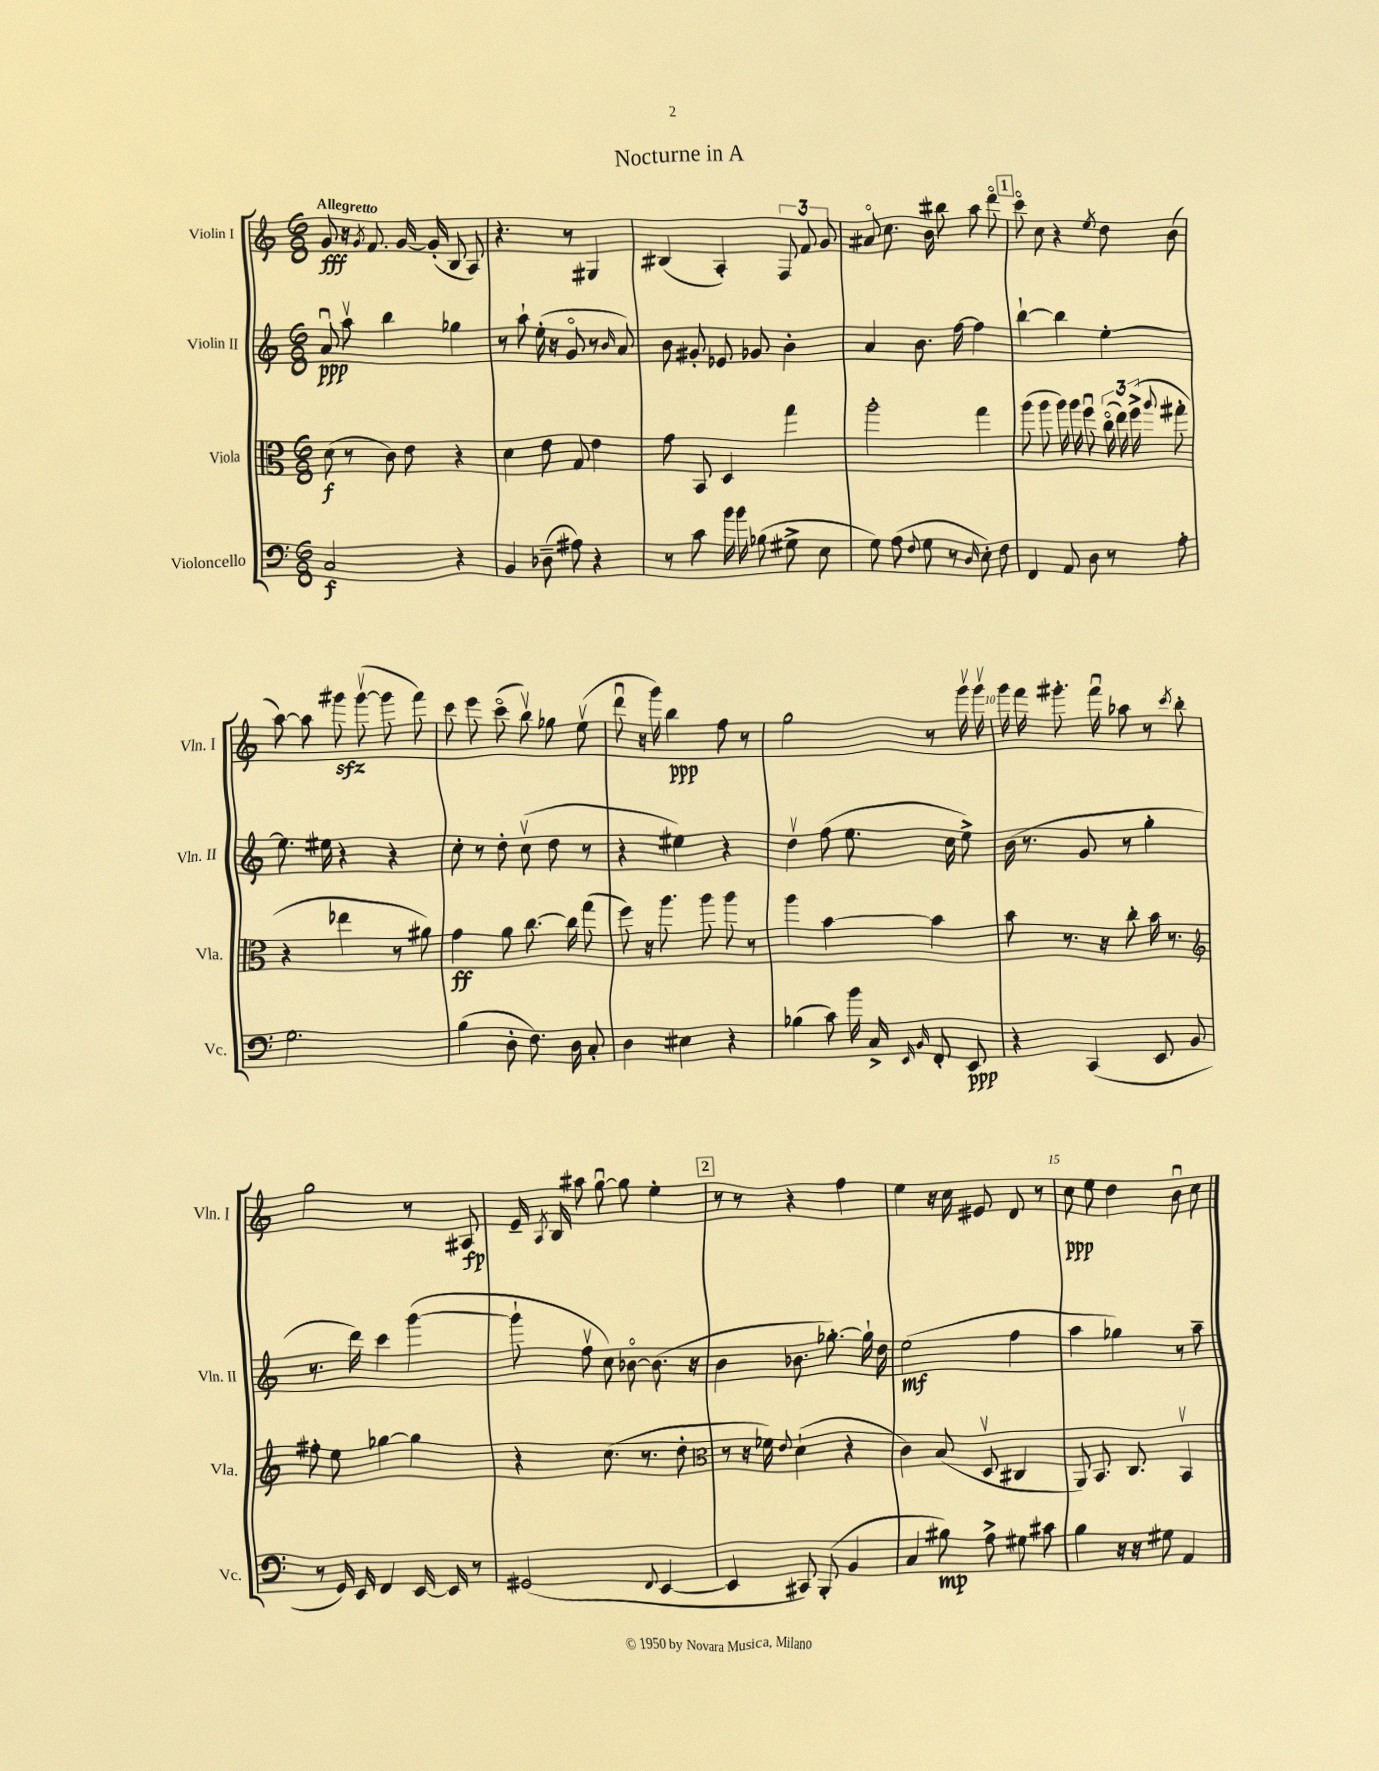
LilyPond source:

\header { title = "Nocturne in A" }
<<
\new StaffGroup <<
\new Staff = "s0" \with { instrumentName = "Violin I" shortInstrumentName = "Vln. I" } {
    \clef treble \key c \major \numericTimeSignature \time 6/8 \tempo "Allegretto"
    \autoBeamOff g'8\fff r16 \acciaccatura { g'8 } f'8. g'16~ g'16-.( b8 a8) |
    r4. r8 gis4 |
    bis4( a4-.) \tuplet 3/2 { f8 f'8 g'8 } |
    ais'8\flageolet c''8. b'16 bis''8 a''8 d'''8\flageolet |
    \mark \markup { \box "1" } c'''8\flageolet c''8 r4 \acciaccatura { e''8 } d''8 b'8( |
    a''8~) a''8 gis'''8\sfz gis'''8~\upbow( gis'''8 f'''8) |
    c'''8 e'''8 c'''8\flageolet( b''8\upbow) ges''8 e''8\upbow( |
    d'''8\downbow r16 g'''16) b''4\ppp f''8 r8 |
    g''2 r8 g'''16\upbow g'''16\upbow |
    g'''16 f'''16 gis'''8.-. f'''16\downbow aes''8 r8 \acciaccatura { c'''8 } b''8-. |
    g''2 r8 ais8\fp |
    e'16-- \acciaccatura { a8 } b16 ais''8 g''8~\downbow g''8 e''4-. |
    \mark \markup { \box "2" } r8 r8 r4 f''4 |
    e''4 r16 c''16 eis'8 d'8 r8 |
    c''8\ppp e''8 d''4 b'8\downbow c''8 \bar "|." |
}
\new Staff = "s1" \with { instrumentName = "Violin II" shortInstrumentName = "Vln. II" } {
    \clef treble \key c \major \numericTimeSignature \time 6/8
    \autoBeamOff a'8\downbow\ppp a''8\upbow b''4 ges''4 |
    r8 a''8-! e''16-.( r16 g'8\flageolet r8 \grace { b'16 } a'8) |
    b'8 gis'8-. ees'8 ges'8 b'4-. |
    a'4 b'8. f''16~ f''4 |
    \mark \markup { \box "1" } b''4~-! b''4 e''4~-. |
    e''8. eis''16 r4 r4 |
    c''8-. r8 d''8-. c''8\upbow( d''8 r8 |
    r4 eis''4) r4 |
    d''4\upbow f''8( e''8. c''16 e''8->) |
    b'16( r8. g'8 r8 g''4-. |
    r8. d'''16) c'''4 g'''4~( |
    g'''8-! f''8\upbow c''8) bes'8~\flageolet bes'8.( r16 |
    \mark \markup { \box "2" } b'4 bes'8. ges''8.~-.) ges''16-! d''16 |
    e''2\mf( f''4 |
    a''4 ges''4) r8 a''8-- \bar "|." |
}
\new Staff = "s2" \with { instrumentName = "Viola" shortInstrumentName = "Vla." } {
    \clef alto \key c \major \numericTimeSignature \time 6/8
    \autoBeamOff d'8\f( r8 c'8) e'8 r4 |
    d'4 e'8 g8 e'4 |
    g'8 b,8 d4 g''4 |
    a''2-. g''4 |
    \mark \markup { \box "1" } a''8( a''8 a''16) a''16 f''8\downbow \tuplet 3/2 { c''16\flageolet( e''16) f''16->( } \appoggiatura { a''8 } gis''8-. |
    r4 ees''4 r8 ais'8) |
    g'4\ff a'8 c''8.~ c''16 g''8( |
    f''8) r16 a''8. a''8 a''8 r8 |
    a''4 b'4~ b'4 |
    b'8 r8. r16 c''8-. b'16 r8. |
    \clef treble fis''8-. e''8 ges''4~ ges''4 |
    r4 c''8.( r8. d''8-. |
    \mark \markup { \box "2" } \clef alto r8 r16 fes'16) \appoggiatura { e'8 } d'4-!( r4 |
    c'4) b8( d8\upbow cis4 |
    a,8) b,8. c8. b,4\upbow \bar "|." |
}
\new Staff = "s3" \with { instrumentName = "Violoncello" shortInstrumentName = "Vc." } {
    \clef bass \key c \major \numericTimeSignature \time 6/8
    \autoBeamOff c2\f r4 |
    b,4 des8--( ais8) r4 |
    r8 c'8 b'16 b'16 bes8( gis8-> e8 |
    g8) a8( \appoggiatura { f8 } g8 r8 \grace { d16 } e8-.) f8 |
    \mark \markup { \box "1" } f,4 a,8 d8 r8 a8-. |
    g2. |
    b4( d8-. f8.) d16 c8-. |
    d4 eis4 r4 |
    bes4( c'8) b'16 c16-> \grace { e,16 b,16 } f,8-. e,8\ppp |
    r4 c,4( e,8 b,8 |
    r8 g,16) e,16 f,4 e,16~ e,16 r8 |
    gis,2( \appoggiatura { f,8 } e,4~ |
    \mark \markup { \box "2" } e,4 cis,8) b,,8-.( b,4 |
    c4 bis8\mp) a8-> gis8 cis'8 |
    b4 r16 r16 gis8 a,4 \bar "|." |
}
>>
>>
\layout { \context { \Score \override BarNumber.break-visibility = ##(#f #t #t) barNumberVisibility = #(every-nth-bar-number-visible 5) } }
